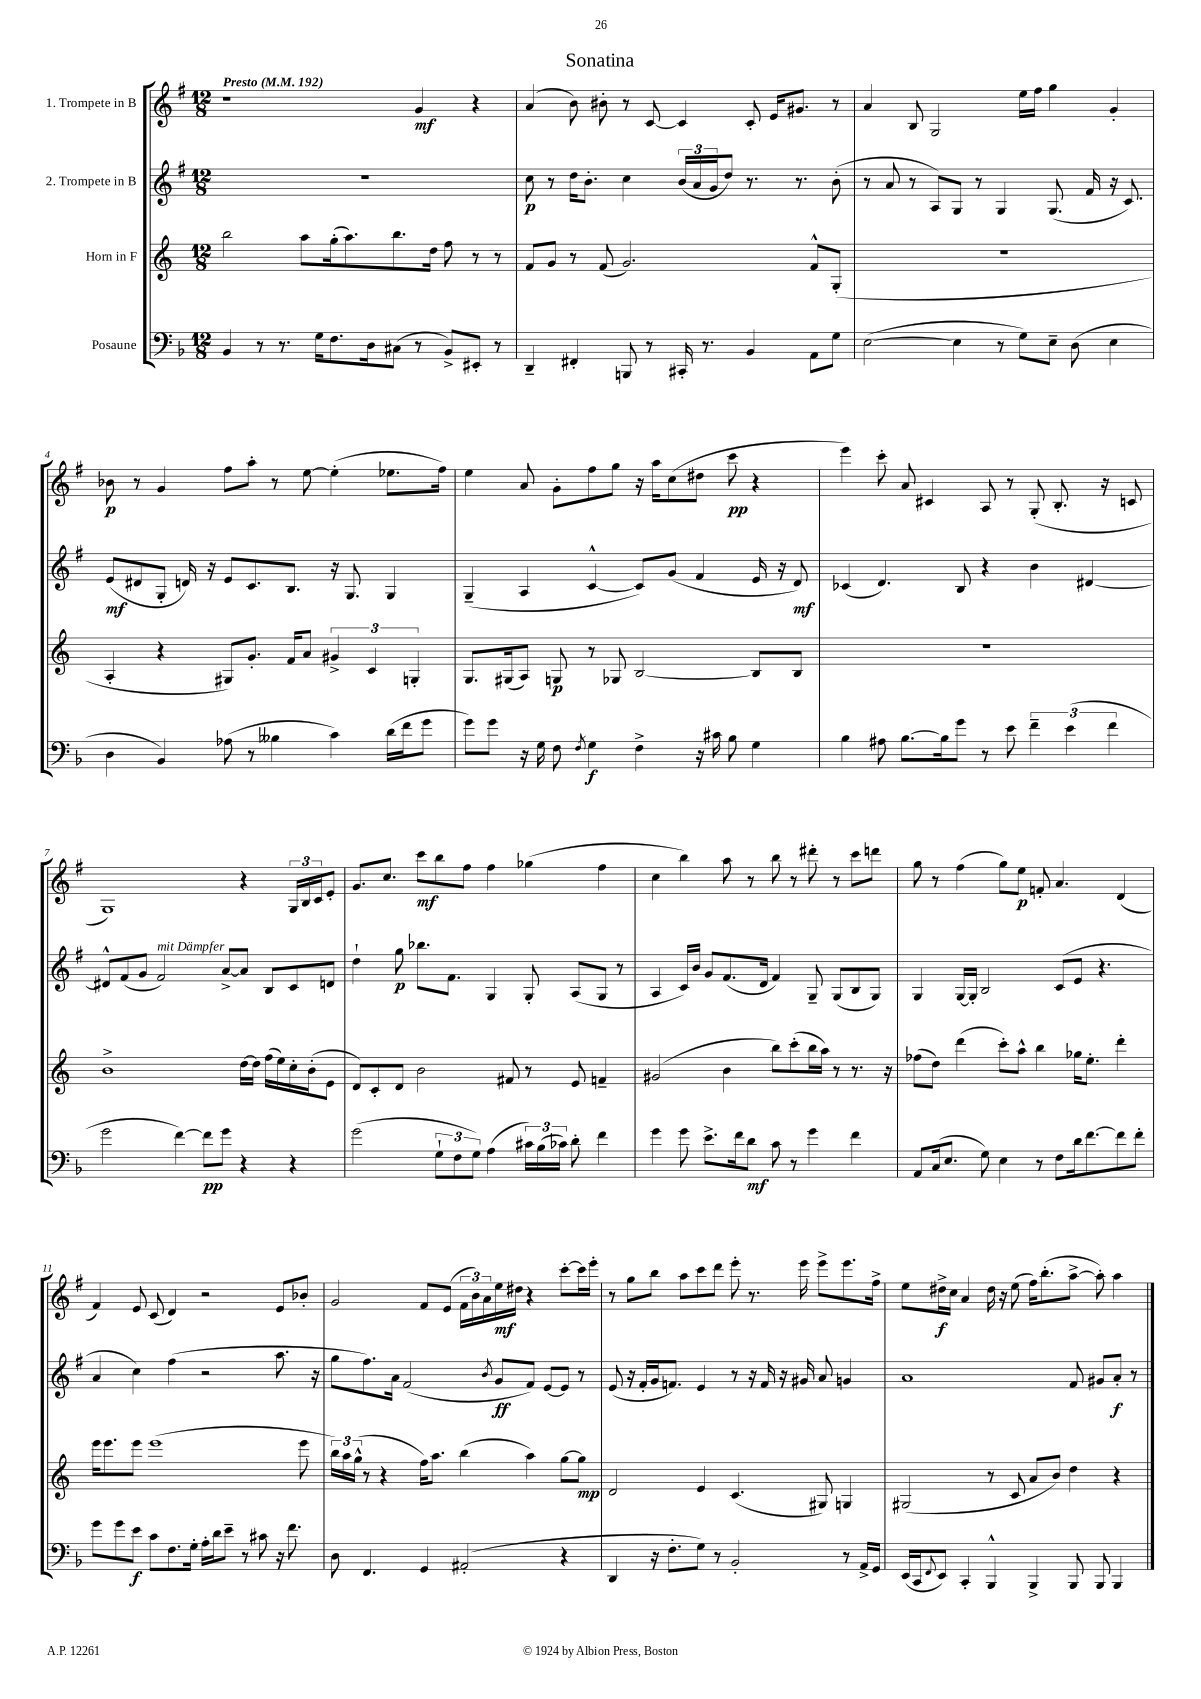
\header { title = "Sonatina" }
<<
\new StaffGroup <<
\new Staff = "s0" \with { instrumentName = "1. Trompete in B" } {
    \clef treble \key g \major \numericTimeSignature \time 12/8 \tempo "Presto" 4 = 192
    r1 g'4\mf r4 |
    a'4( b'8) bis'8-. r8 c'8~ c'4 c'8-. e'16 gis'8. r8 |
    a'4 b8 g2 e''16 fis''16 g''4 g'4-. |
    bes'8\p r8 g'4 fis''8 a''8-. r8 e''8~ e''4-.( ees''8. fis''16) |
    e''4 a'8 g'8-. fis''8 g''8 r16 a''16 c''8( dis''8 c'''8\pp r4 |
    e'''4) c'''8-. a'8 cis'4 a8 r8 g8-.( b8.-. r16 c'8 |
    g1) r4 \tuplet 3/2 { g16 b16 c'16 } e'8-. |
    g'8. c''8. c'''8\mf b''8 fis''8 fis''4 ges''4( fis''4 |
    c''4 b''4) a''8 r8 b''8 r8 dis'''8-. r8 c'''8 d'''8 |
    g''8 r8 fis''4( g''8) e''8\p f'8-. a'4. d'4( |
    fis'4) e'8 c'8( d'4) r2 e'8 bes'8-. |
    g'2 fis'8 e'8( \tuplet 3/2 { fis'16 b'16) a'16 } e''16\mf dis''16 r4 c'''8~-. c'''16 e'''16-. |
    r8 g''8 b''8 a''8 c'''8 d'''8 e'''8-. r8. e'''16 e'''8-> e'''8. fis''16-> |
    e''8 dis''16->\f c''16 a'4 dis''16 r16 e''8( fis''16) b''8.-.( a''8~-> a''8-.) a''4 \bar "|." |
}
\new Staff = "s1" \with { instrumentName = "2. Trompete in B" } {
    \clef treble \key g \major \numericTimeSignature \time 12/8
    R1. |
    c''8\p r8 d''16 b'8.-. c''4 \tuplet 3/2 { b'16( a'16 g'16 } d''8) r8. r8. b'8-.( |
    r8 a'8 r8 a8) g8 r8 g4 g8.( fis'16 r16 c'8.) |
    e'8\mf( dis'8 g8-. d'16) r16 e'8 c'8. b8. r16 g8. g4 |
    g4--( a4 c'4~-^ c'8) g'8( fis'4 e'16 r16 d'8\mf) |
    ces'4( d'4.) b8 r4 b'4 dis'4~ |
    dis'8-^ fis'8( g'8 fis'2^\markup { \italic "mit Dämpfer" }) a'8~-> a'8 b8 c'8 d'8 |
    d''4-! g''8\p bes''8. fis'8. g4 g8-. a8( g8 r8 |
    a4 c'16) b'16 g'8 fis'8.( d'16 fis'4) g8-- g8( b8 g8) |
    g4 g16~ g16-. b2 c'8( e'8 r4. |
    a'4 c''4) fis''4( r2 a''8. r16 |
    g''8 fis''8.) a'16 fis'2( \acciaccatura { b'8 } g'8\ff fis'8) e'8~ e'8 r8 |
    e'8( r16 fis'16-. g'16 f'8.) e'4 r8 r16 f'16 r16 gis'16 a'8 g'4 |
    a'1 fis'8 gis'8 a'8-.\f r8 \bar "|." |
}
\new Staff = "s2" \with { instrumentName = "Horn in F" } {
    \clef treble \key c \major \numericTimeSignature \time 12/8
    b''2 a''8 g''16-.( a''8.) b''8. d''16 f''8 r8 r8 |
    f'8 g'8 r8 f'8( g'2.) f'8-^ g8-.( |
    R1. |
    a4-. r4 gis8) g'8.-. f'16 a'8 \tuplet 3/2 { gis'4-> c'4 g4-. } |
    g8. gis16( a8) g8\p r8 ges8 b2~ b8 b8 |
    R1. |
    b'1-> d''16~ d''16 f''16( e''16) c''16-. b'16-.( e'8 |
    d'8) c'8-. d'8 b'2 fis'8 r8 e'8 f'4-- |
    gis'2( b'4 b''8) c'''8-.( b''16 a''16) r8 r8. r16 |
    fes''8( d''8) d'''4( c'''8-.) a''8-^ b''4 ges''16 e''8.-. d'''4-. |
    e'''16 e'''8. e'''8 e'''1( e'''8 |
    \tuplet 3/2 { b''16) a''16 g''16-^( } r8 r4 f''16) a''8. b''4( a''4) g''8~ g''8\mp |
    d'2 e'4 c'4.( gis8) g4 |
    gis2( r8 c'8 a'8 b'8) d''4 r4 \bar "|." |
}
\new Staff = "s3" \with { instrumentName = "Posaune" } {
    \clef bass \key f \major \numericTimeSignature \time 12/8
    bes,4 r8 r8. g16 f8. d16 cis8( r8 bes,8->) eis,8-. r8 |
    d,4-- fis,4-. b,,8 r8 cis,16-. r8. bes,4 a,8 g8 |
    e2~( e4 r8 g8) e8-- d8( e4 |
    d4 bes,4) aes8( r8 beses4 c'4) d'16( f'16 g'8 |
    g'8) g'8 r16 g16 f8 \acciaccatura { f8 } g4\f f4-> r16 cis'16 bes8 g4 |
    bes4 ais8 bes8.~ bes16 g'8 r8 e'8 \tuplet 3/2 { f'4-- e'4( f'4 } |
    g'2 f'4~) f'8\pp g'8 r4 r4 |
    g'2( \tuplet 3/2 { g8-! f8 g8) } a4( \tuplet 3/2 { cis'16) bes16( ces'16) } d'8-. f'4 |
    g'4 g'8 e'8.-> f'16 d'8\mf c'8 r8 g'4 f'4 |
    a,8 c16( e8. g8) e4 r8 f8 d'16 f'8.~ f'8 f'8-. |
    g'8 g'8 e'8\f c'8 f8. g16-. a16-. d'16 e'8-- r8 cis'8 r16 f'8. |
    d8 f,4. g,4 ais,2-.( r4 |
    d,4 r16 f8.-. g8) r8 bes,2-. r8 a,16-> g,16 |
    e,16( c,16 \appoggiatura { f,8 } e,8) c,4-. bes,,4-^ bes,,4-> bes,,8 bes,,8 bes,,4 \bar "|." |
}
>>
>>
